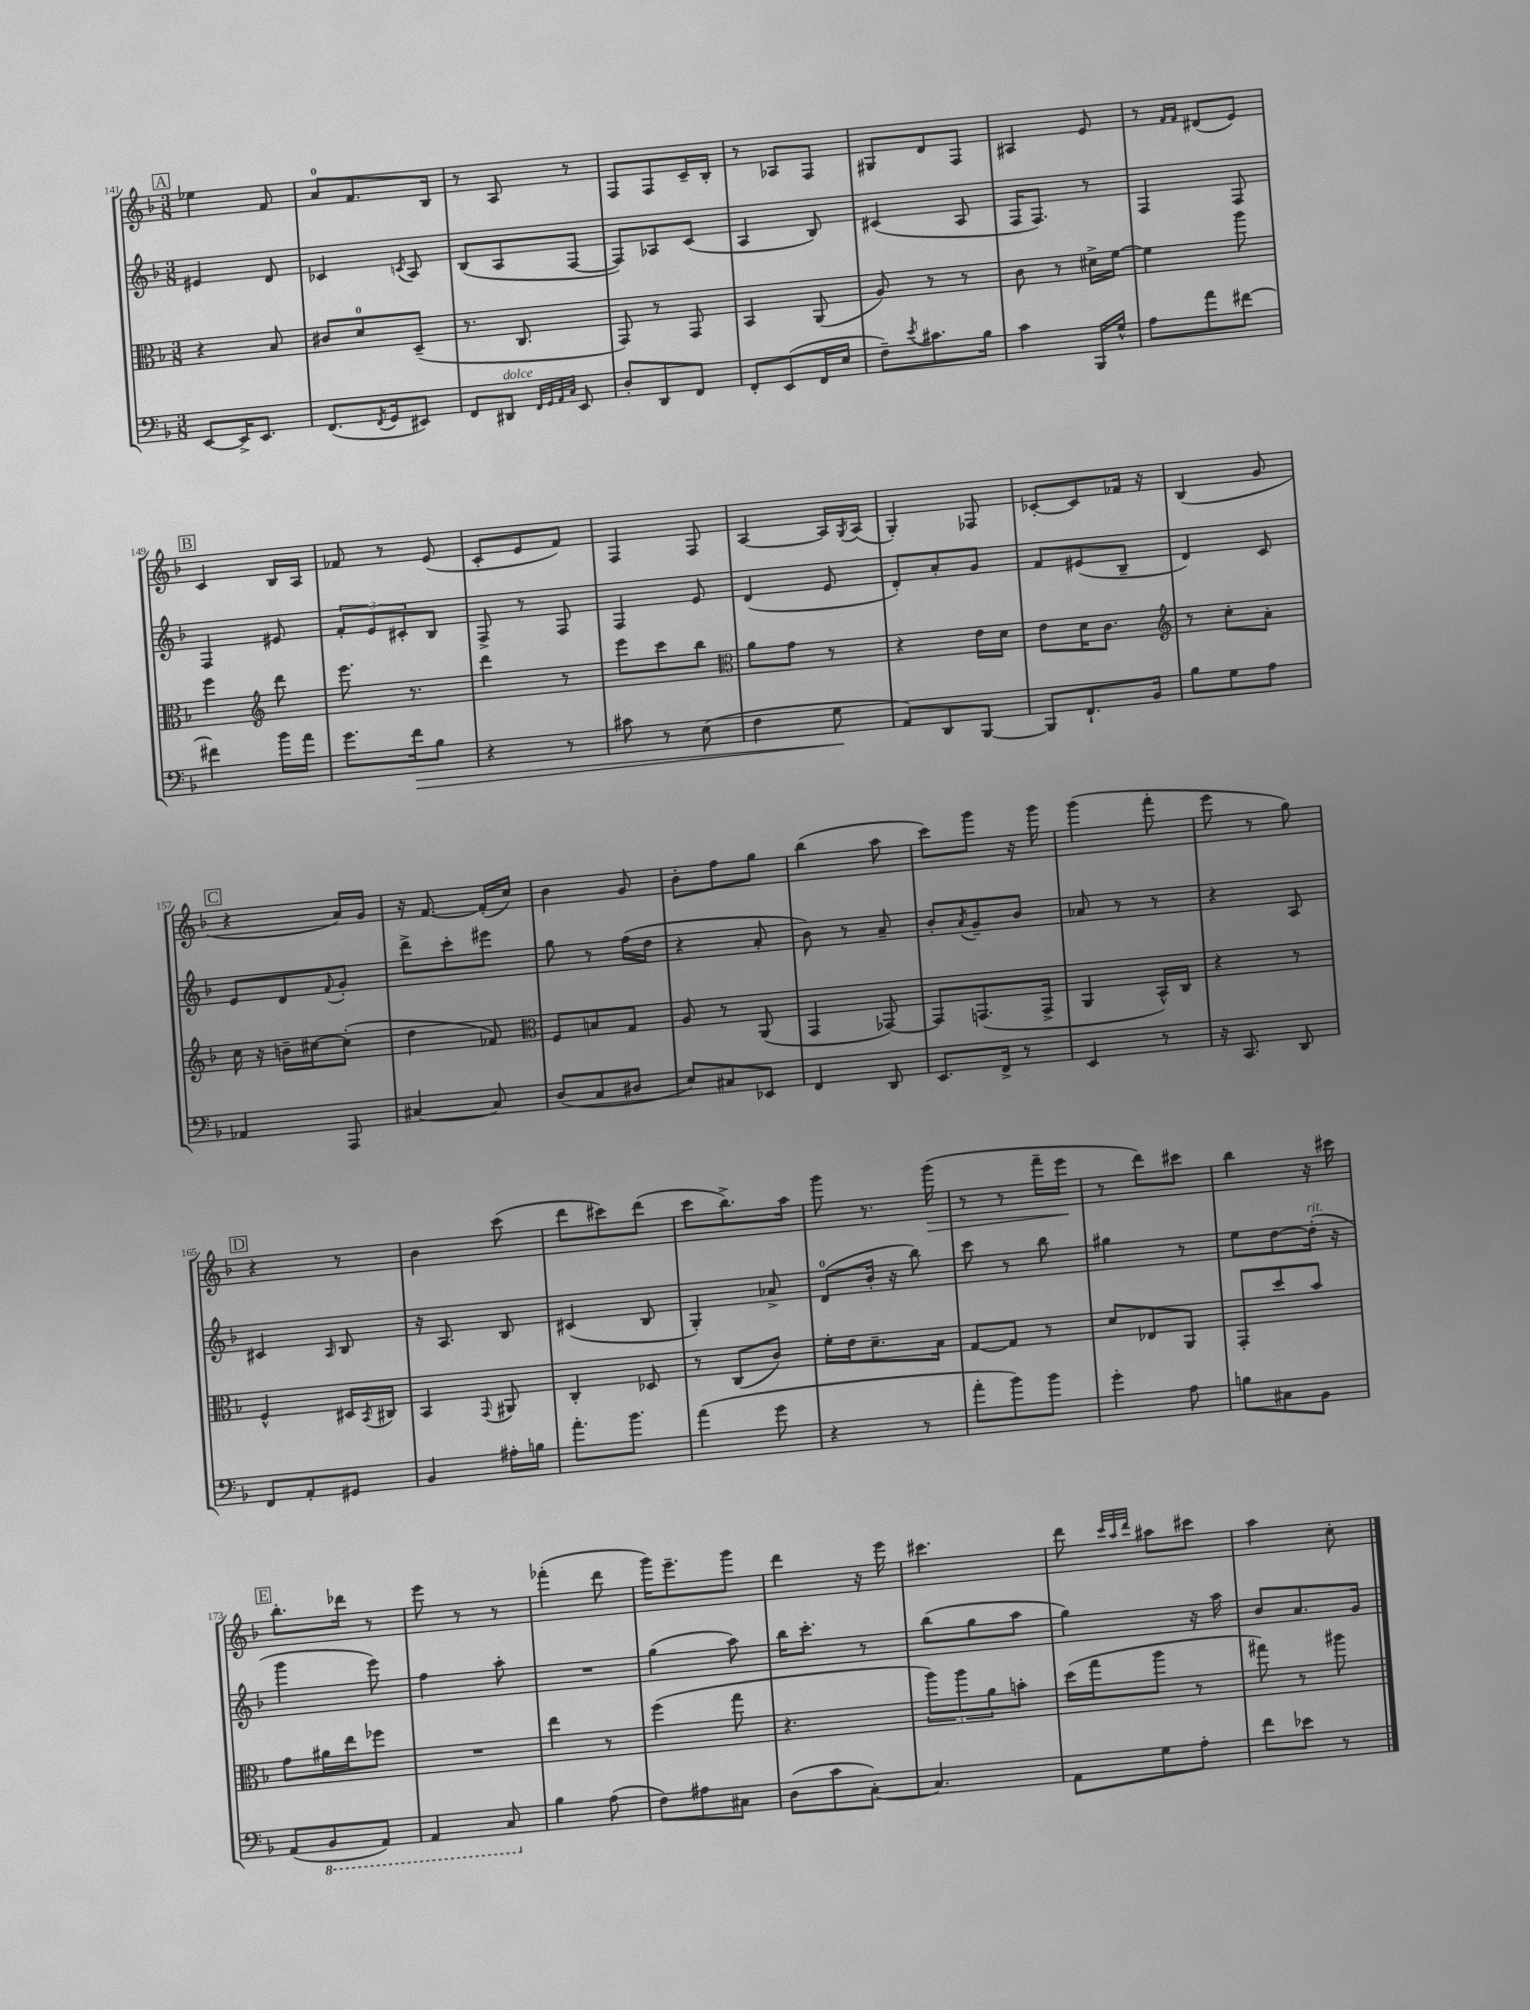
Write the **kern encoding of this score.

**kern	**kern	**kern	**kern
*staff4	*staff3	*staff2	*staff1
*clefF4	*clefC3	*clefG2	*clefG2
*k[b-]	*k[b-]	*k[b-]	*k[b-]
*M3/8	*M3/8	*M3/8	*M3/8
[8EE	4r	4e#	4ee-
16EE^]	.	.	.
8.EE	.	.	.
.	8B-	8d	8f
=	=	=	=
(8.FF	8c#	4c-	8a
.	8d	.	8.f
8qFF	.	.	.
16GG	.	.	.
.	.	8qc	.
8EE#)	(8D~	8A	.
.	.	.	16B-
=	=	=	=
8FF	8.r	(8B-	8r
8DD#	.	8A	8A
.	8.C	.	.
32qqFF	.	.	.
32qqGG	.	.	.
32qqAA	.	.	.
32qqC	.	.	.
8EE	.	[8F	8r
=	=	=	=
8D'	8GG)	8F])	8F
8DD	8r	8A-	8F
8FF	8GG	(8c	16c~
.	.	.	16B-'
=	=	=	=
8FF'	4BB-	4A	8r
(8EE	.	.	8A-
16FF	(8AA	8B-)	8F
16E	.	.	.
=	=	=	=
8F~)	8A)	(4c#	8G#
8qe	.	.	.
8.c#	8r	.	8d
.	8r	8A	8F
16B-	.	.	.
=	=	=	=
4c	8c	16F	4A#
.	.	8.F)	.
.	8r	.	.
16BBB-	16d#^	8r	8e
16G^^	[16f	.	.
=	=	=	=
8A	4f]	4F	8r
.	.	.	16qqf
.	.	.	16qqf
8a	.	.	(8d#
[8f#	8aa	8F	8e)
=	=	=	=
4f#]	4ff	4F	4c
*	*clefG2	*	*
16b-	8ddd	8e#	16B-
16a	.	.	16A
=	=	=	=
8.g	8.eee	12f'	8f-
.	.	12e	.
.	.	.	8r
.	.	12c#'	.
16f	8.r	.	.
8B-	.	8B-	(8e
=	=	=	=
4r	4ddd	8F^	8c'
.	.	8r	8e
8r	8r	8F	8f)
=	=	=	=
8c#	8eee	4F	4F
8r	8ccc	.	.
(8E	8bb-	8e	8F
=	=	=	=
*	*clefC3	*	*
4F	8a	(4d	[4A
.	8g	.	.
8G	8r	8e	16A]
.	.	.	8qG
.	.	.	(16A
=	=	=	=
8AA)	4r	8d')	4G')
8DD	.	8a'	.
[8BBB-	16e	8g	8F-
.	16d	.	.
=	=	=	=
8BBB-]	8e	8f	[8c-'
8.FF`	16d	(8e#	8c-]
.	8.c	.	.
.	.	8B-~	16f-
16BB-	.	.	16r
=	=	=	=
*	*clefG2	*	*
8B-	8r	4d)	(4B-
8G	8cc'	.	.
8A	8a'	8c	8g
=	=	=	=
4AA-	16cc	8e	4r
.	16r	.	.
.	16b~	8d	.
.	[16cc#	.	.
.	.	8qqf	.
8AAA	(8cc#']	8g'	16a)
.	.	.	16g
=	=	=	=
[4C#	4dd	8ddd^	16r
.	.	.	[8.f
.	.	8ccc'	.
8C#]	8f-)	8eee#	(16f']
.	.	.	16cc)
=	=	=	=
*	*clefC3	*	*
(8D	8F	8gg	4b-
8C	8B	8r	.
8D#	8G	(16ff	8g
.	.	16dd	.
=	=	=	=
8E)	8A	4r	8b-'
8C#	8r	.	8ff
8EE-	(8AA	8a'	8gg
=	=	=	=
4FF	4GG	8b-)	(4bb-
.	.	8r	.
8DD	[8GG-)	8a~	8aa
=	=	=	=
8.EE	8GG-]	8b-'	8ccc)
.	.	8qa	.
.	(8.GG	8g~	8ggg
16FF^	.	.	.
8r	.	8b-	16r
.	16GG^	.	16ggg
=	=	=	=
4EE	4AA	8a-	(4ggg
.	.	8r	.
8r	16BB-^^)	8r	8fff'
.	16C	.	.
=	=	=	=
16r	4r	4r	8eee
8.CC	.	.	.
.	.	.	8r
8DD	8r	8A	8gg)
=	=	=	=
8FF	4F^^	4c#	4r
8AA'	.	.	.
.	.	16qqA	.
8GG#	16D#	8B-	8r
.	8qBB-	.	.
.	16C#	.	.
=	=	=	=
4BB-	4BB-	16r	4b-
.	.	8.A	.
.	8qqGG	.	.
16A#'	8AA#	8B-	(8ccc
16B	.	.	.
=	=	=	=
8.a'	4C'	(4c#	8ddd
.	.	.	8ccc#)
8.b-	.	.	.
.	8D-	8B-	(8ddd
=	=	=	=
(4a	8r	4G')	8ccc
.	(8C	.	8.bb-^)
8g	8c)	8a-^	.
.	.	.	16aa
=	=	=	=
4r	16f'	(8d	8ggg
.	16e	.	.
.	8.d~	16b-'	8.r
.	.	16r	.
8r	.	8bb-)	.
.	16B-	.	(16ggg
=	=	=	=
8a'	[8G	8ccc	8r
8b-)	8G]	8r	8r
8b-	8r	8bb-	16fff~
.	.	.	16eee
=	=	=	=
4g'	8d	4gg#	8r
.	8E-	.	8ddd)
8A	8AA	8r	8ccc#
=	=	=	=
8B	8GG'	8ee	4bb-
8C#	8dd	[8dd	.
8BB-	8b-	(16dd']	16r
.	.	16r	16ccc#
=	=	=	=
(8AA	8g	4ggg	8.bb-'
8BBB-	16a#	.	.
.	16ee	.	16ddd-
8AAA)	8ff-	8eee)	8r
=	=	=	=
4AAA	4.r	4ff	8eee
.	.	.	8r
8CC	.	8aa'	8r
=	=	=	=
4B-	4ee	4.r	(4fff-'
(8A	8r	.	8ddd
=	=	=	=
8F)	(4ff	(4gg	16ggg)
.	.	.	8.eee~
8A#	.	.	.
8C#	8gg	8aa)	8ggg
=	=	=	=
(8D	4.r	16bb-	4ddd
.	.	8.ccc'	.
8c	.	.	.
[8C')	.	8r	16r
.	.	.	16eee
=	=	=	=
4.C]	12aa)	(8bb-	4.ccc#
.	12aa	.	.
.	.	8gg	.
.	12a	.	.
.	8b'	8aa	.
=	=	=	=
8AA	(16dd	4gg)	8ddd
.	16gg	.	.
.	.	.	32qqccc
.	.	.	32qqaa
.	.	.	32qqddd
8G	8aa	.	8aa#
8A'	8r	16r	8ccc#
.	.	16aa	.
=	=	=	=
8f	8gg#)	8b-	4aa
8e-	8r	8.a	.
8r	8aa#	.	8cc'
.	.	16g	.
==	==	==	==
*-	*-	*-	*-
